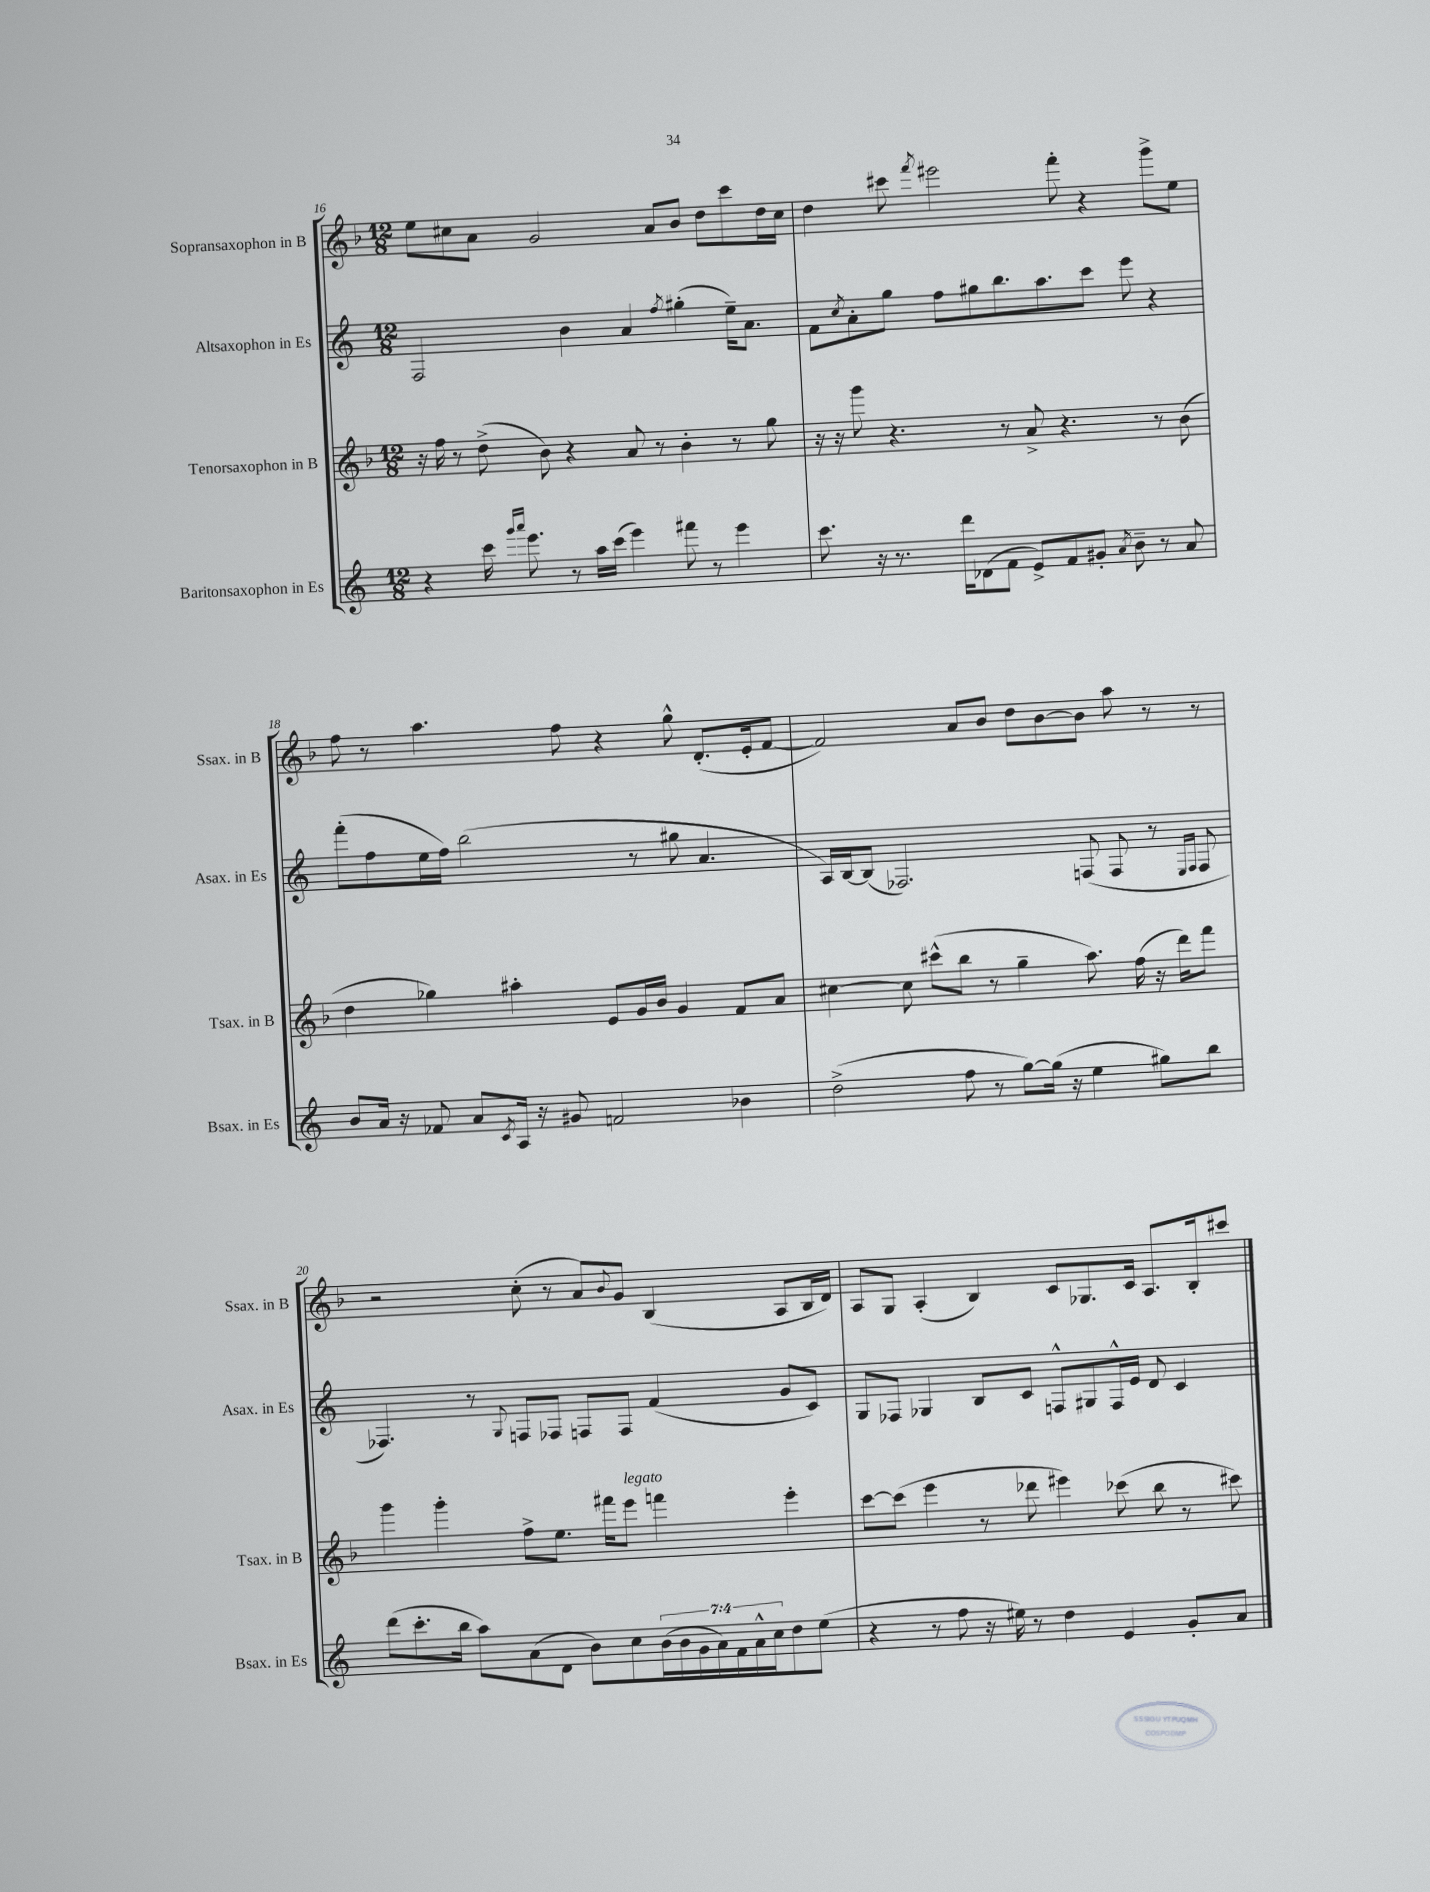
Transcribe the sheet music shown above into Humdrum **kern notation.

**kern	**kern	**kern	**kern
*part4	*part3	*part2	*part1
*staff4	*staff3	*staff2	*staff1
*I"Baritonsaxophon in Es	*I"Tenorsaxophon in B	*I"Altsaxophon in Es	*I"Sopransaxophon in B
*I'Bsax. in Es	*I'Tsax. in B	*I'Asax. in Es	*I'Ssax. in B
*clefG2	*clefG2	*clefG2	*clefG2
*k[]	*k[b-]	*k[]	*k[b-]
*M12/8	*M12/8	*M12/8	*M12/8
=16	=16	=16	=16
4r	16r	2F/	8ee\L
.	16ff\	.	.
.	8r	.	8cc#X\
16ccc\	(8dd^\	.	8a\J
16qqggg/LL	.	.	.
16qqaaa/JJ	.	.	.
8.eee\	.	.	.
.	8b-\)	.	2g/
8r	4r	4b\	.
16aa\LL	.	.	.
(16ccc\JJ	.	.	.
4eee\)	8a/	4a/	.
.	8r	.	8a/L
.	.	8qff/	.
8fff#X\	4b-'\	(4gg#X'\	8b-/J
8r	.	.	8dd\L
4eee\	8r	16ee~\KL)	8ccc\
.	.	8.a\J	.
.	8gg\	.	16dd\L
.	.	.	16cc#\JJ
=17	=17	=17	=17
8.ccc\	16r	8f\L	4dd\
.	16r	.	.
.	.	8qcc/	.
.	8ggg\	8a'\	.
16r	.	.	.
8.r	4.r	8gg\J	8ccc#X\
.	.	.	8qfff/
.	.	8ff\L	2eee#X\
16ddd\KL	.	.	.
(8d-X\	.	8gg#X\	.
8f\J	8r	8.bb\	.
8e^/L)	8a^/	.	.
.	.	8.aa\	.
8f/	4.r	.	8fff'\
8g#X'/J	.	8ccc\J	4r
8qa/	.	.	.
8b~\	.	8eee\	.
8r	8r	4r	8ggg^\L
8a/	(8b-\	.	8ee\J
!!LO:LB:g=z
=18	=18	=18	=18
8b/L	4dd\	(8fff'\L	8ff\
16a/Jk	.	8ff\	8r
16r	.	.	.
8f-X/	4gg-X\)	16ee\L	4.aa\
.	.	16ff\JJ)	.
8a/L	.	(2bb\	.
8qc/	.	.	.
16A/Jk	4aa#X'\	.	.
16r	.	.	.
8g#X/	.	.	8ff\
2fn/	8e/L	.	4r
.	16g/L	8r	.
.	16b-/JJ	.	.
.	4g/	8gg#X\	8gg^^\
.	.	4.a/	(8.d'/L
4b-X\	8f/L	.	.
.	.	.	16e'/k
.	8a/J	.	[8f/J
=19	=19	=19	=19
(2dd^\	[4cc#X\	16A/LL)	2f/])
.	.	[16B/J	.
.	.	(8B/J]	.
.	8cc#\]	2.F-X/)	.
.	(8ccc#X^^\L	.	.
8ff\	8bb-\J	.	8a/L
8r	8r	.	8b-/J
[8gg\L)	4gg~\	.	8dd\L
(16gg\Jk]	.	.	[8b-\
16r	.	.	.
4ee\	8.aa\)	(8Fn/	8b-\J]
.	.	8F/	8aa\
.	(16ff\	.	.
8gg#X\L)	16r	8r	8r
.	16ddd\KL)	.	.
.	.	16qqE/LL	.
.	.	16qqF/JJ	.
8bb\J	8fff\J	8F/	8r
!!LO:LB:g=z
=20	=20	=20	=20
(8ddd\L	4ggg\	4.F-X/)	2r
8.ccc'\	.	.	.
.	4ggg'\	.	.
16bb\Jk	.	.	.
8aa\L)	.	8r	.
.	.	8qqG/	.
(8a\	8ff^\L	8Fn/L	(8cc'\
8d\J	8.ee\J	8F-X/J	8r
8b\L)	.	8Fn/L	8a/L)
.	16fff#X\KL	.	.
.	.	.	8qqb-/
!	!LO:TX:a:i:t=legato	!	!
8cc\	8eee\J	8F/J	8g/J
(28b\L	4fffn\	(4f/	(4B-/
28b\	.	.	.
28g\	.	.	.
28a\)	.	.	.
28f\	.	.	.
28a^^\	.	.	.
28cc\J	.	.	.
8dd\	4eee'\	8g/L	8A/L
(8ee\J	.	8c/J)	16B-/L
.	.	.	16d/JJ)
=21	=21	=21	=21
4r	[8ccc\L	8G/L	8A/L
.	(8ccc\J]	8F-X/J	8G/J
8r	4eee\	4G-X/	(4A'/
8ff\	.	.	.
16r	8r	8B/L	4B-/)
16ee#X\)	.	.	.
8r	8ddd-X\	8c/J	.
4dd\	4eee#X\)	8Fn^^/L	8c/L
.	.	8G#X/	8.G-X/
4e/	(8ccc-X\	16F^^/L	.
.	.	16e/JJ	16c/Jk
.	8bb-\	8d/	8.A/L
8g'/L	8r	4c/	.
.	.	.	16B-'/k
8a/J	8ccc#X\)	.	8ccc#X/J
==	==	==	==
*-	*-	*-	*-
